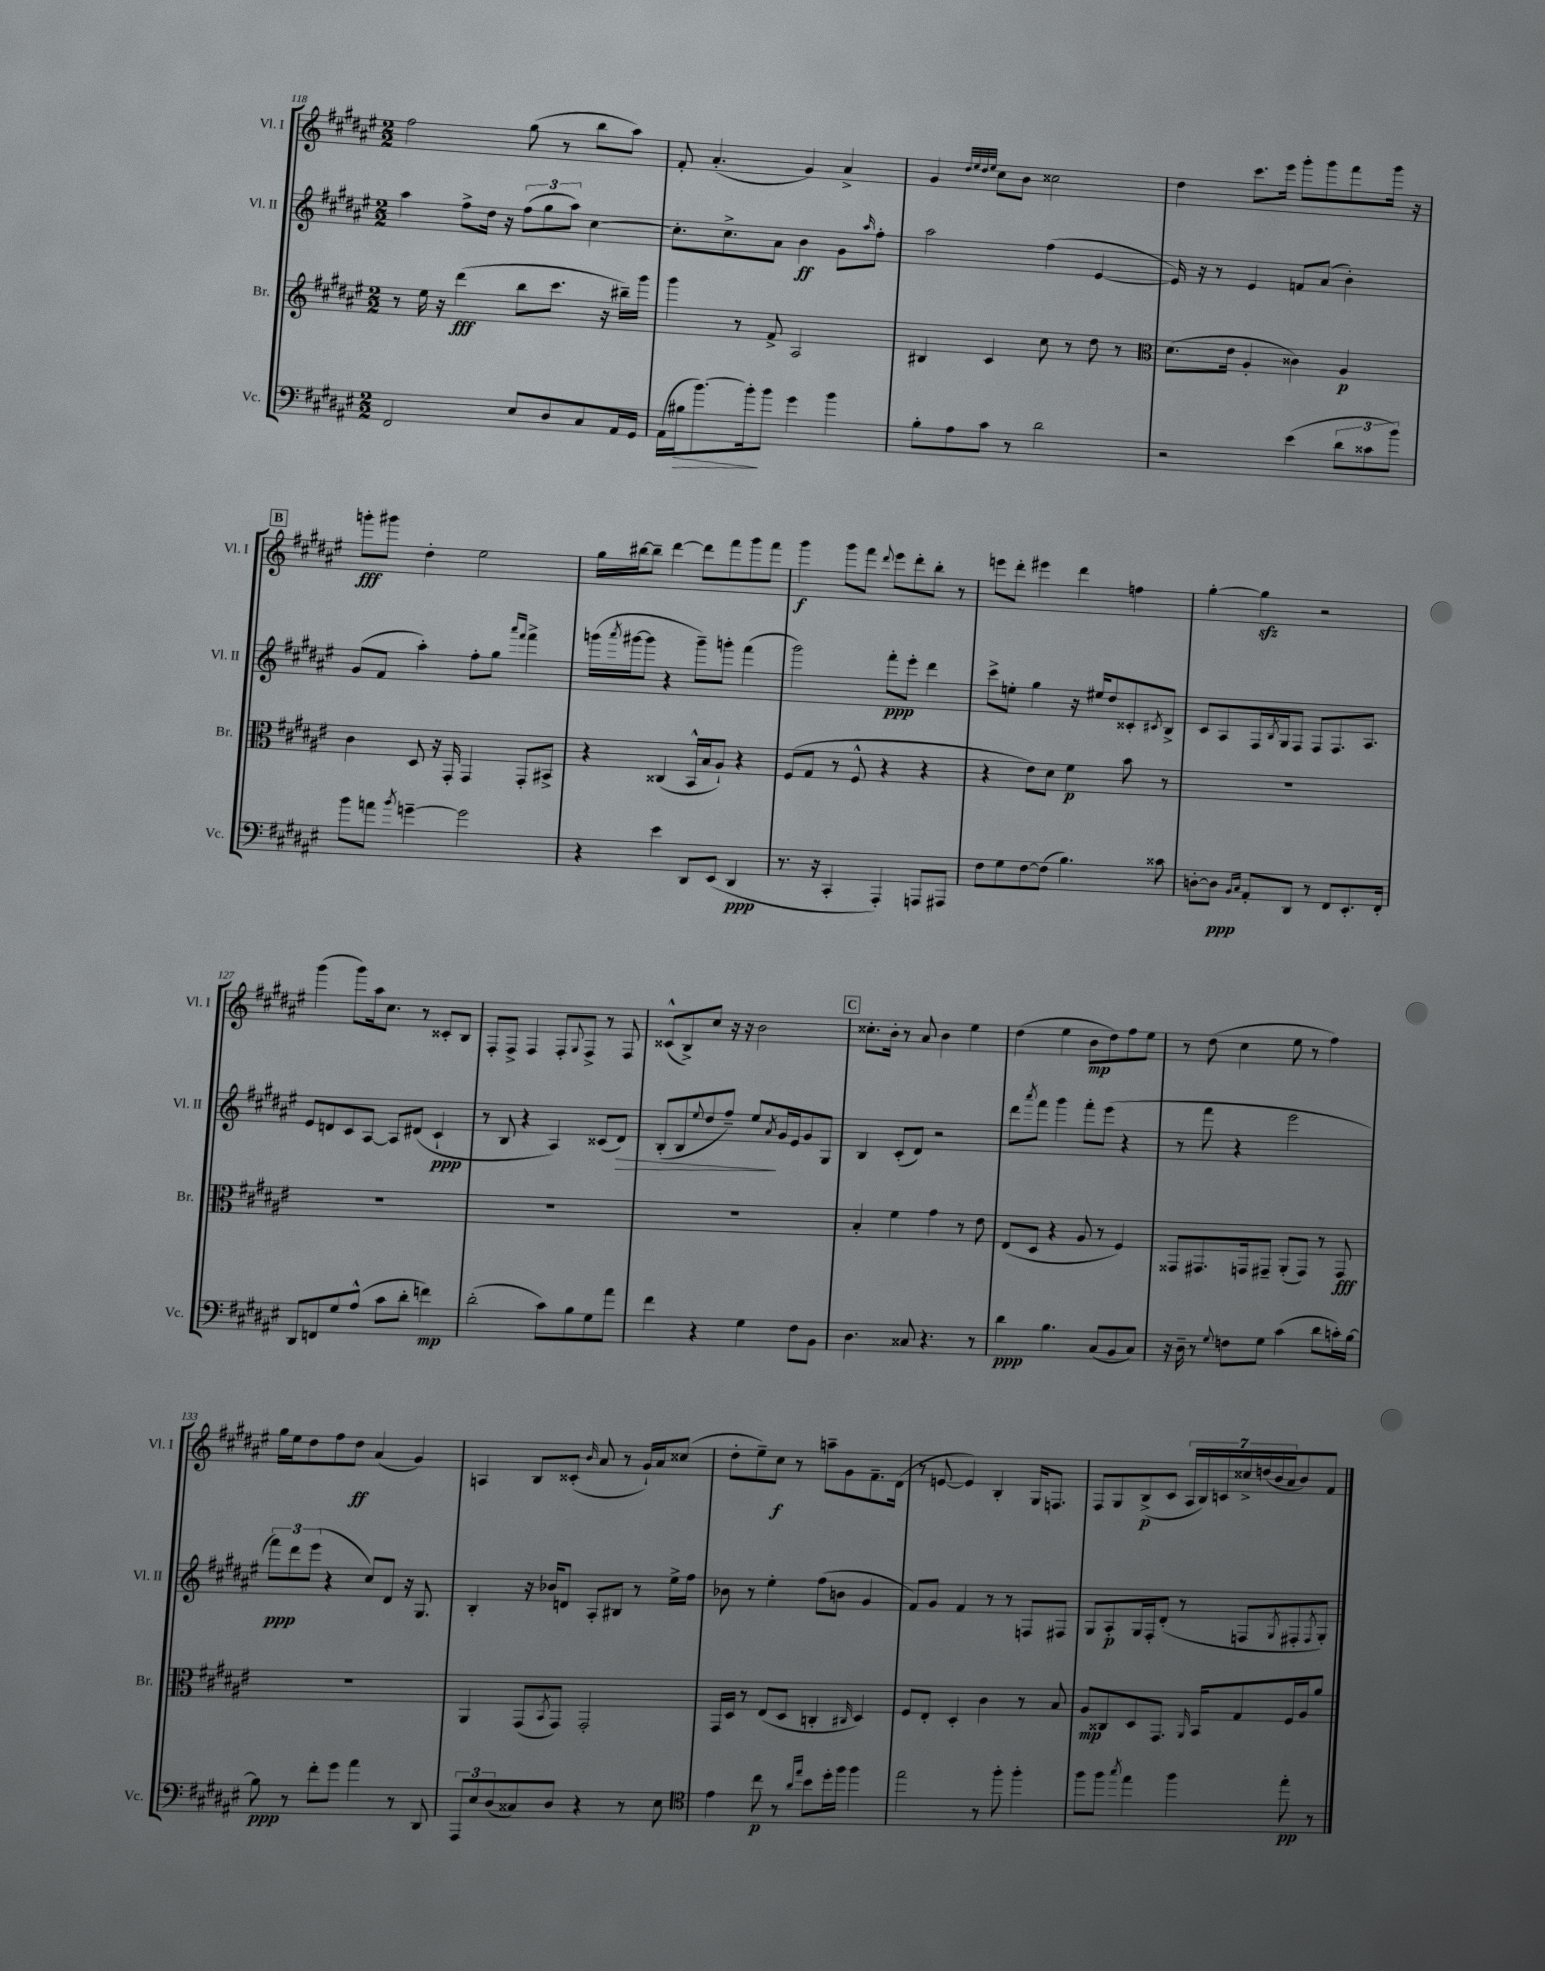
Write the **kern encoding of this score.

**kern	**dynam	**kern	**dynam	**kern	**dynam	**kern	**dynam
*part4	*part4	*part3	*part3	*part2	*part2	*part1	*part1
*staff4	*staff4	*staff3	*staff3	*staff2	*staff2	*staff1	*staff1
*I"Vc.	*	*I"Br.	*	*I"Vl. II	*	*I"Vl. I	*
*I'Vc.	*	*I'Br.	*	*I'Vl. II	*	*I'Vl. I	*
*clefF4	*	*clefG2	*	*clefG2	*	*clefG2	*
*k[f#c#g#d#a#e#]	*	*k[f#c#g#d#a#e#]	*	*k[f#c#g#d#a#e#]	*	*k[f#c#g#d#a#e#]	*
*M2/2	*	*M2/2	*	*M2/2	*	*M2/2	*
=118	=118	=118	=118	=118	=118	=118	=118
2FF#/	.	8r	.	4aa#\	.	2ff#\	.
.	.	16ee#\	.	.	.	.	.
.	.	16r	.	.	.	.	.
.	.	(4ddd#\	fff	8ff#^\L	.	.	.
.	.	.	.	16dd#\Jk	.	.	.
.	.	.	.	16r	.	.	.
8E#/L	.	8bb\L	.	(12ff#\L	.	(8gg#\	.
.	.	.	.	12gg#\	.	.	.
8D#/	.	8.ccc#\J	.	.	.	8r	.
.	.	.	.	12aa#\J)	.	.	.
8C#/	.	.	.	[4cc#\	.	8bb\L	.
.	.	16r	.	.	.	.	.
16AA#/L	.	16bb#X~\LL)	.	.	.	8aa#\J)	.
16GG#/JJ	.	16ggg#\JJ	.	.	.	.	.
=119	=119	=119	=119	=119	=119	=119	=119
(16AA#\LL	.	4ggg#\	.	8.cc#'\L]	.	8f#'/	.
!	!LO:HP:b	!	!	!	!	!	!
16B#X\J	>	.	.	.	.	.	.
[8.b\)	.	.	.	.	.	(4.a#'/	.
.	.	.	.	8.cc#^\	.	.	.
.	.	8r	.	.	.	.	.
16b'\k]	.	.	.	.	.	.	.
8b\J	]	8f#^/	.	8a#\J	.	.	.
4g#\	.	2A#/	.	4b\	ff	4g#/)	.
4b\	.	.	.	8g#\L	.	4a#^/	.
.	.	.	.	16qqaa#/	.	.	.
.	.	.	.	8ff#'\J	.	.	.
=120	=120	=120	=120	=120	=120	=120	=120
8B'\L	.	4B#X/	.	2aa#\	.	4g#/	.
8A#\	.	.	.	.	.	.	.
.	.	.	.	.	.	32qqdd#/LLL	.
.	.	.	.	.	.	32qqee#/	.
.	.	.	.	.	.	32qqdd#/	.
.	.	.	.	.	.	32qqee#/JJJ	.
8c#\J	.	4c#/	.	.	.	8cc#\L	.
8r	.	.	.	.	.	8b\J	.
2d#\	.	8cc#\	.	(4ff#\	.	2cc##X\	.
.	.	8r	.	.	.	.	.
.	.	8dd#\	.	[4e#/	.	.	.
.	.	8r	.	.	.	.	.
=121	=121	=121	=121	=121	=121	=121	=121
*	*	*clefC3	*	*	*	*	*
2r	.	(8.d#\L	.	16e#/])	.	4dd#\	.
.	.	.	.	16r	.	.	.
.	.	.	.	8r	.	.	.
.	.	16e#\Jk	.	.	.	.	.
.	.	4A#'/	.	4e#/	.	8.ccc#\L	.
.	.	.	.	.	.	16eee#\Jk	.
(4e#\	.	4c##X\)	.	8fn/L	.	8ggg#'\L	.
.	.	.	.	(8a#/J	.	8ggg#\	.
12d#\L	.	4A#/	p	4b'\)	.	8fff#\	.
12c##X\	.	.	.	.	.	.	.
.	.	.	.	.	.	16ggg#\Jk	.
12b\J)	.	.	.	.	.	.	.
.	.	.	.	.	.	16r	.
!!LO:LB:g=z
!!LO:REH:place=s1:t=B
=122	=122	=122	=122	=122	=122	=122	=122
8b\L	.	4c#\	.	(8g#/L	.	8gggn'\L	fff
8an\J	.	.	.	8f#/J	.	8ggg#X\J	.
8qb/	.	.	.	.	.	.	.
[4gn~\	.	8D#/	.	4aa#'\)	.	4dd#'\	.
.	.	16r	.	.	.	.	.
.	.	16GG#'/	.	.	.	.	.
2g\]	.	4GG#/	.	8ff#'\L	.	2ee#\	.
.	.	.	.	8gg#\J	.	.	.
.	.	.	.	16qqaaa#/LL	.	.	.
.	.	.	.	16qqfff#/JJ	.	.	.
.	.	8GG#'/L	.	4fff#^\	.	.	.
.	.	8BB#X^/J	.	.	.	.	.
=123	=123	=123	=123	=123	=123	=123	=123
4r	.	4r	.	(16gggn\LL	.	16gg#\LL	.
.	.	.	.	8qaaa#/	.	.	.
.	.	.	.	[16ggg#X\J	.	[16bb#X\J	.
.	.	.	.	8ggg#\J]	.	8bb#~\J]	.
4e#\	.	(4C##X/	.	4r	.	[4ddd#\	.
8DD#/L	.	16BB^^/LL	.	8ggg#~\L)	.	8ddd#\L]	.
.	.	16B/J	.	.	.	.	.
(8EE#/J	.	8A#`/J)	.	8gggn'\J	.	8fff#\	.
4DD#/	ppp	4r	.	(4fff#\	.	8ggg#\	.
.	.	.	.	.	.	8fff#\J	.
=124	=124	=124	=124	=124	=124	=124	=124
8.r	.	(8F#/L	.	2ggg#\)	.	4ggg#\	f
.	.	8G#/J	.	.	.	.	.
16r	.	.	.	.	.	.	.
4CC#'/	.	8r	.	.	.	8ggg#\L	.
.	.	8F#^^/	.	.	.	8fff#\J	.
.	.	.	.	.	.	8qqddd#/	.
4AAA#'/)	.	4r	.	8fff#'\L	ppp	8eee#\L	.
.	.	.	.	8eee#'\J	.	8ddd#'\	.
8AAAn/L	.	4r	.	4ddd#\	.	8bb'\J	.
8AAA#X/J	.	.	.	.	.	8r	.
=125	=125	=125	=125	=125	=125	=125	=125
8F#\L	.	4r	.	8ccc#^\L	.	8eeen\L	.
8G#\	.	.	.	8een'\J	.	8ddd#'\J	.
[8F#\	.	8e#\L)	.	4gg#\	.	4eee#X\	.
(8F#\J]	.	8d#\J	.	.	.	.	.
4.B\)	.	4f#\	p	16r	.	4ddd#\	.
.	.	.	.	16ee#X/KL	.	.	.
.	.	.	.	8dd#/	.	.	.
.	.	8b\	.	8c##X'/	.	4ffn\	.
.	.	.	.	8qc#X/	.	.	.
8c##X\	.	8r	.	8B^/J	.	.	.
=126	=126	=126	=126	=126	=126	=126	=126
[8Dn'\L	.	1r	.	8c#/L	.	[4gg#'\	.
8D\J]	ppp	.	.	8A#/	.	.	.
16qqBB/LL	.	.	.	.	.	.	.
16qqC#/JJ	.	.	.	.	.	.	.
8AA#'/L	.	.	.	16F#/L	.	4gg#zz\]	.
.	.	.	.	8qB/	.	.	.
.	.	.	.	16G#/J	.	.	.
8DD#/J	.	.	.	8F#/J	.	.	.
8r	.	.	.	8F#/L	.	2r	.
8FF#/L	.	.	.	8.F#/	.	.	.
8.EE#'/	.	.	.	.	.	.	.
.	.	.	.	8.A#/J	.	.	.
16FF#'/Jk	.	.	.	.	.	.	.
!!LO:LB:g=z
=127	=127	=127	=127	=127	=127	=127	=127
8DD#/L	.	1r	.	8e#/L	.	(4ggg#\	.
8FFn/	.	.	.	8dn/	.	.	.
8G#/	.	.	.	8c#/	.	8ggg#\L)	.
(8A#^^/J	.	.	.	[8A#/J	.	16aa#\k	.
.	.	.	.	.	.	8.cc#\J	.
8c#\L	.	.	.	8A#/L]	.	.	.
8d#'\J	.	.	.	(8d#X/J	.	8r	.
4fn\)	mp	.	.	4c#`/	ppp	8c##X'/L	.
.	.	.	.	.	.	8B/J	.
=128	=128	=128	=128	=128	=128	=128	=128
(2d#'\	.	1r	.	8r	.	8F#'/L	.
.	.	.	.	8B/	.	8F#^/J	.
.	.	.	.	4r	.	4F#/	.
8c#\L)	.	.	.	4A#/)	.	8F#'/L	.
.	.	.	.	.	.	8qqG#/	.
8B\	.	.	.	.	.	8F#^/J	.
8G#\	.	.	.	(8c##X/L	.	8r	.
!	!	!	!	!	!LO:HP:b	!	!
8a#\J	.	.	.	8d#/J)	>	8F#/	.
=129	=129	=129	=129	=129	=129	=129	=129
4f#\	.	1r	.	(8B'/L	.	(8c##X^^/L	.
.	.	.	.	8B/	.	8B^/)	.
.	.	.	.	8qqee#/	.	.	.
4r	.	.	.	8dd#/	.	8cc#/J	.
.	.	.	.	8ff#~/J)	.	16r	.
.	.	.	.	.	.	16r	.
4G#\	.	.	.	8ee#/L	.	2b\	.
.	.	.	.	8qa#/	.	.	.
.	.	.	.	16g#/L	]	.	.
.	.	.	.	16e#/J	.	.	.
8F#\L	.	.	.	8g#/	.	.	.
8BB\J	.	.	.	8G#/J	.	.	.
!!LO:REH:place=s1:t=C
=130	=130	=130	=130	=130	=130	=130	=130
4.D#\	.	4B'/	.	4B/	.	8.cc##X'\L	.
.	.	.	.	.	.	16b'\Jk	.
.	.	4f#\	.	(8c#'/L	.	8r	.
8C##X/	.	.	.	8d#/J)	.	8a#/	.
4.r	.	4g#\	.	2r	.	4b\	.
.	.	8r	.	.	.	4ee#\	.
8r	.	8e#\	.	.	.	.	.
=131	=131	=131	=131	=131	=131	=131	=131
4d#\	ppp	(8E#/L	.	8ddd#\L	.	(4dd#\	.
.	.	.	.	8qaaa#/	.	.	.
.	.	8D#/J	.	8fff#\J	.	.	.
4.B\	.	4r	.	4ggg#\	.	4ee#\	.
.	.	8A#/	.	8fff#'\L	.	8b\L	mp
(8C#/L	.	8r	.	(8eee#\J	.	8dd#\)	.
8BB/	.	4F#/)	.	4r	.	8ff#\	.
8C#/J)	.	.	.	.	.	8ee#\J	.
=132	=132	=132	=132	=132	=132	=132	=132
16r	.	8GG##X/L	.	8r	.	8r	.
16D#~\	.	.	.	.	.	.	.
8r	.	8.GG#X/	.	8fff#\	.	(8dd#\	.
8qqG#/	.	.	.	.	.	.	.
8Fn\L	.	.	.	4r	.	4cc#\	.
.	.	16GGn/k	.	.	.	.	.
8G#\J	.	8GG#X~/J	.	.	.	.	.
(4c#\	.	(8AA#'/L	.	2eee#\	.	8ee#\	.
.	.	8GG#/J)	.	.	.	8r	.
8d#\L	.	8r	.	.	.	4ff#\)	.
16cn'\L)	.	8GG#/	fff	.	.	.	.
[16B\JJ	.	.	.	.	.	.	.
!!LO:LB:g=z
=133	=133	=133	=133	=133	=133	=133	=133
8B\]	ppp	1r	.	12fff#\L)	ppp	16gg#\LL	.
.	.	.	.	.	.	16ee#\J	.
.	.	.	.	12ddd#\	.	.	.
8r	.	.	.	.	.	8dd#\	.
.	.	.	.	(12eee#\J	.	.	.
8f#'\L	.	.	.	4r	.	8ff#\	.
8g#\J	.	.	.	.	.	8dd#\J	ff
4a#\	.	.	.	8cc#/L)	.	(4a#/	.
.	.	.	.	8d#/J	.	.	.
8r	.	.	.	16r	.	4g#/)	.
.	.	.	.	8.G#/	.	.	.
8DD#/	.	.	.	.	.	.	.
=134	=134	=134	=134	=134	=134	=134	=134
12AAA#/L	.	4AA#/	.	4B'/	.	4An/	.
12E#/	.	.	.	.	.	.	.
(12D#/	.	.	.	.	.	.	.
8C##X/)	.	(8GG#/L	.	16r	.	8B/L	.
.	.	.	.	16b-X/KL	.	.	.
.	.	8qBB/	.	.	.	.	.
8D#/J	.	8GG#/J)	.	8dn/J	.	(8c##X'/J	.
.	.	.	.	.	.	16qqb/	.
4r	.	2GG#'/	.	8A#'/L	.	8a#/	.
.	.	.	.	8B#X/J	.	8r	.
8r	.	.	.	8r	.	16g#`/LL)	.
.	.	.	.	.	.	16a#/J	.
8E#\	.	.	.	16ee#^\LL	.	(8cc##X/J	.
.	.	.	.	16ff#\JJ	.	.	.
=135	=135	=135	=135	=135	=135	=135	=135
*clefC4	*	*	*	*	*	*	*
4e#\	.	16GG#/LL	.	8b-X\	.	8dd#'\L	.
.	.	16D#/JJ	.	.	.	.	.
.	.	8r	.	8r	.	8ee#~\)	.
8cc#\	p	(8E#/L	.	4ee#'\	.	8cc#\J	f
8r	.	8D#/J	.	.	.	8r	.
16qqa#/LL	.	.	.	.	.	.	.
16qqee#/JJ	.	.	.	.	.	.	.
8b\L	.	4Cn'/	.	(8ff#\L	.	8aan~\L	.
16dd#'\L	.	.	.	8bn\J	.	8g#\	.
16ff#\JJ	.	.	.	.	.	.	.
.	.	16qqC#X/	.	.	.	.	.
4ff#\	.	4D#/)	.	4g#/	.	8.f#~\	.
.	.	.	.	.	.	(16d#\Jk	.
=136	=136	=136	=136	=136	=136	=136	=136
2ee#\	.	8F#/L	.	8f#/L)	.	8r	.
.	.	8E#'/J	.	8g#/J	.	[8en/	.
.	.	4D#'/	.	4f#/	.	4e/])	.
8r	.	4c#\	.	8r	.	4B'/	.
8ff#'\	.	.	.	8r	.	.	.
4ff#'\	.	8r	.	8Fn/L	.	16G#/KL	.
.	.	.	.	.	.	8.Fn/J	.
.	.	8B/	.	8F#X/J	.	.	.
=137	=137	=137	=137	=137	=137	=137	=137
8ff#\L	.	8A#/L	mp	8G#/L	.	8F#/L	.
8ff#\J	.	8C##X/	.	8A#'/	p	8G#/	.
8qgg#/	.	.	.	.	.	.	.
4ee#\	.	8D#/	.	16G#/L	.	(8B^/	p
.	.	.	.	16F#'/J	.	.	.
.	.	8.GG#/J	.	(8d#'/J	.	8c#/J	.
4ff#\	.	.	.	8r	.	28A#/LL	.
.	.	.	.	.	.	28B/)	.
.	.	16qqAA#/	.	.	.	.	.
.	.	16BB/KL	.	.	.	.	.
.	.	.	.	.	.	28cn/	.
.	.	.	.	.	.	28cc##X^/	.
.	.	8G#/	.	8Fn/L	.	.	.
.	.	.	.	.	.	(28ddn/	.
.	.	.	.	.	.	28b/	.
.	.	.	.	.	.	28a#/J	.
.	.	.	.	8qG#/	.	.	.
8ee#'\	pp	16F#/L	.	8F#X'/	.	8b/)	.
.	.	16A#/J	.	.	.	.	.
.	.	.	.	8qF#/	.	.	.
8r	.	8a#/J	.	8G#'/J)	.	8f#/J	.
==	==	==	==	==	==	==	==
*-	*-	*-	*-	*-	*-	*-	*-
